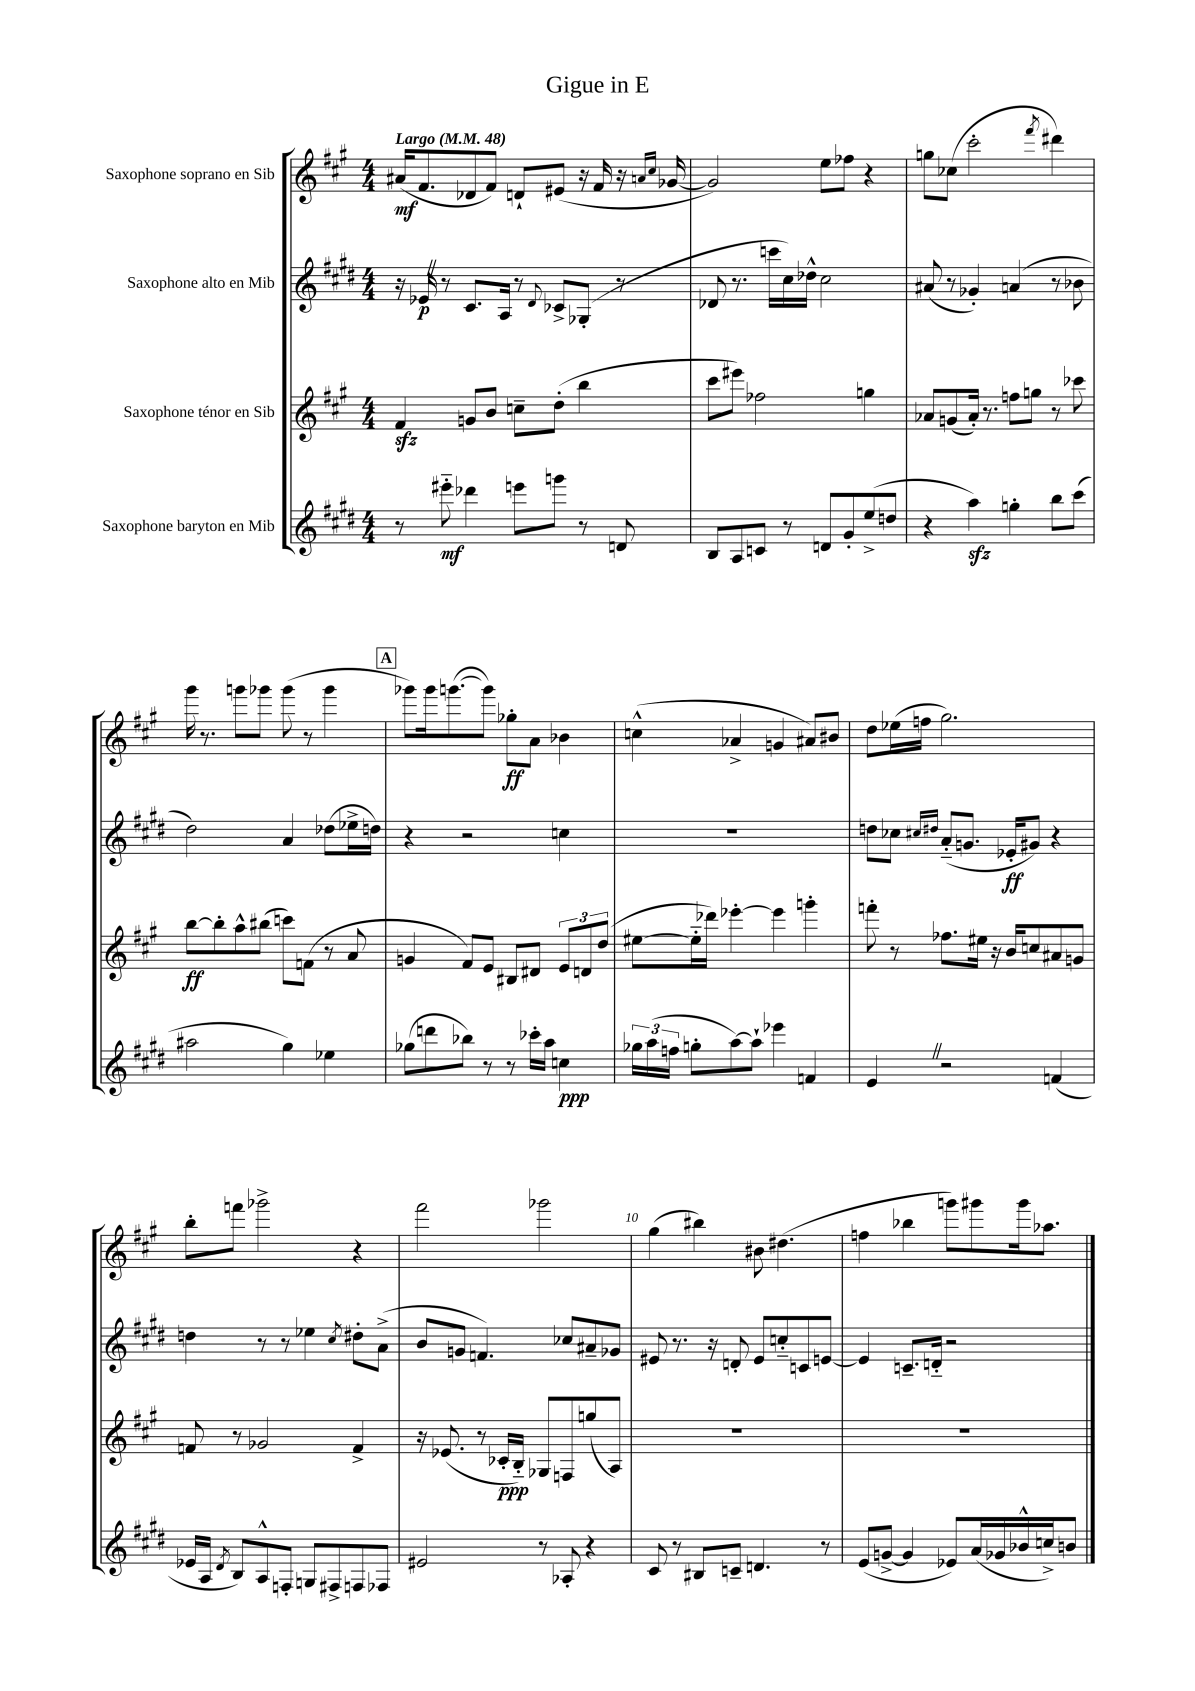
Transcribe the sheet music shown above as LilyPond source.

\header { title = "Gigue in E" }
<<
\new StaffGroup <<
\new Staff = "s0" \with { instrumentName = "Saxophone soprano en Sib" } {
    \clef treble \key a \major \numericTimeSignature \time 4/4 \tempo "Largo" 4 = 48
    \autoBeamOff ais'16[\mf( fis'8. des'8 fis'8]) d'8[-! eis'8]( r16 fis'16 r16 \grace { a'16[ cis''16] } ges'16~ |
    ges'2) e''8[ fes''8] r4 |
    g''8[ ces''8]( cis'''2-. \acciaccatura { fis'''8 } dis'''4) |
    gis'''16 r8. g'''8[ ges'''8] ges'''8( r8 ges'''4 |
    \mark \markup { \box "A" } ges'''8[) ges'''16 g'''8.~( g'''8]) ges''8[-.\ff a'8] bes'4 |
    c''4-^( aes'4-> g'4 ais'8[) bis'8] |
    d''8[ ees''16( f''16] gis''2.) |
    b''8[-. f'''8] ges'''2-> r4 |
    fis'''2 ges'''2 |
    gis''4( bis''4) bis'8 dis''4.( |
    f''4 bes''4 g'''8[) gis'''8 gis'''16 aes''8.] \bar "|." |
}
\new Staff = "s1" \with { instrumentName = "Saxophone alto en Mib" } {
    \clef treble \key e \major \numericTimeSignature \time 4/4
    \autoBeamOff r16 ees'16\p \once \override BreathingSign.text = \markup { \musicglyph "scripts.caesura.straight" } \breathe r8 cis'8.[ a16] r8 \appoggiatura { dis'8 } ces'8[-> ges8]-.( r8 |
    des'8 r8. c'''16[ cis''16) des''16]-^ cis''2 |
    ais'8( r8 ges'4-.) a'4( r8 bes'8 |
    dis''2) a'4 des''8[( ees''16-> d''16]) |
    \mark \markup { \box "A" } r4 r2 c''4 |
    R1 |
    d''8[ ces''8] \grace { cis''16[ dis''16] } a'8[-_( g'8.] ees'16[-.\ff gis'8]) r4 |
    d''4 r8 r8 ees''4 \acciaccatura { cis''8 } dis''8[-. a'8]->( |
    b'8[ g'8] f'4.) ces''8[ ais'8-- ges'8] |
    eis'8 r8. r16 d'8-. eis'8[ c''8-_ c'8 e'8]~ |
    e'4 c'8.[-- d'16]-_ r2 \bar "|." |
}
\new Staff = "s2" \with { instrumentName = "Saxophone ténor en Sib" } {
    \clef treble \key a \major \numericTimeSignature \time 4/4
    \autoBeamOff fis'4\sfz g'8[ b'8] c''8[-- d''8]-.( b''4 |
    cis'''8[ eis'''8]) fes''2 g''4 |
    aes'8[ g'8( aes'16]-.) r8. f''8[ g''8] r8 ces'''8 |
    b''8[~\ff b''8-. a''8-^ bis''8]( c'''8[) f'8]( r8 a'8 |
    \mark \markup { \box "A" } g'4 fis'8[) e'8] bis8[ dis'8] \tuplet 3/2 { e'8[ d'8 d''8]( } |
    eis''8[~ eis''16-_ des'''16]) ees'''4~-. ees'''4 g'''4-. |
    f'''8-. r8 fes''8.[ eis''16] r16 b'16[ c''8 ais'8 g'8] |
    f'8 r8 ges'2 f'4-> |
    r16 ees'8.( r8 ces'16[-.\ppp b16]-_) ges8[ f8 g''8( a8]) |
    R1 |
    R1 \bar "|." |
}
\new Staff = "s3" \with { instrumentName = "Saxophone baryton en Mib" } {
    \clef treble \key e \major \numericTimeSignature \time 4/4
    \autoBeamOff r8 eis'''8-_\mf des'''4 e'''8[ g'''8] r8 d'8 |
    b8[ a8 c'8] r8 d'8[ gis'8-. e''8->( d''8] |
    r4 a''4\sfz) g''4-. b''8[ cis'''8]( |
    ais''2 gis''4) ees''4 |
    \mark \markup { \box "A" } ges''8[( d'''8 bes''8]) r8 r8 ces'''16[-. a''16] c''4\ppp |
    \tuplet 3/2 { ges''16[ a''16( f''16] } g''8[-. a''8~) a''8]-! ees'''4 f'4 |
    e'4 \once \override BreathingSign.text = \markup { \musicglyph "scripts.caesura.straight" } \breathe r2 f'4( |
    ees'16[ a16] \acciaccatura { dis'8 } b8[) a8-^ f8]-. g8[ fis8-> f8 fes8] |
    eis'2 r8 aes8-. r4 |
    cis'8 r8 bis8[ c'8]-- d'4. r8 |
    e'8[( g'8]~-> g'4 ees'8[) a'16( ges'16 bes'16-^ c''16->) b'8] \bar "|." |
}
>>
>>
\layout { \context { \Score \override BarNumber.break-visibility = ##(#f #t #t) barNumberVisibility = #(every-nth-bar-number-visible 5) } }
